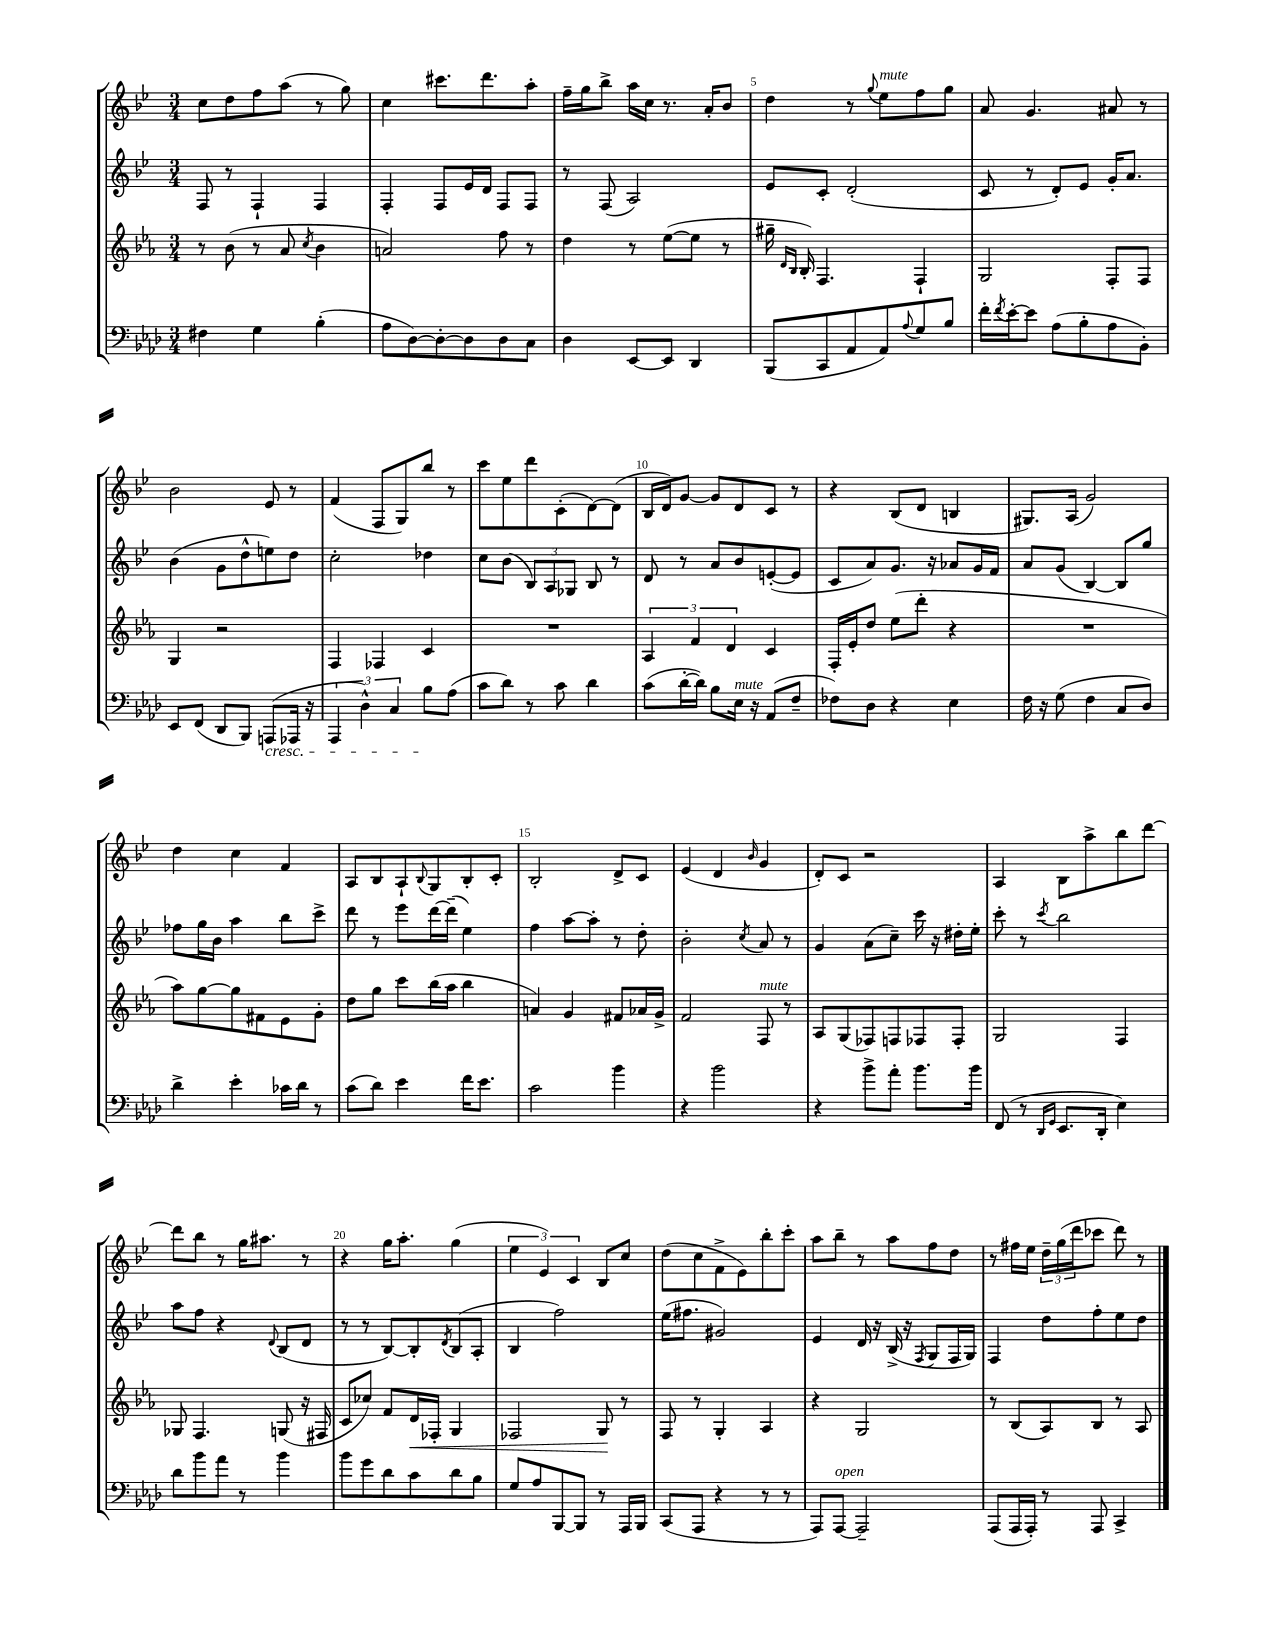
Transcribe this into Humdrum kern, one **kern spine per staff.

**kern	**kern	**kern	**kern
*staff4	*staff3	*staff2	*staff1
*clefF4	*clefG2	*clefG2	*clefG2
*k[b-e-a-d-]	*k[b-e-a-]	*k[b-e-]	*k[b-e-]
*M3/4	*M3/4	*M3/4	*M3/4
4F#	8r	8F	8cc
.	(8b-	8r	8dd
4G	8r	4F`	8ff
.	8a-	.	(8aa
.	8qcc	.	.
(4B-'	4b-	4F	8r
.	.	.	8gg)
=	=	=	=
8A-	2a)	4F'	4cc
[8D-)	.	.	.
8D-'_	.	8F	8.ccc#
8D-]	.	16e-	.
.	.	16d	8.ddd
8D-	8ff	8F	.
8C	8r	8F	8aa'
=	=	=	=
4D-	4dd	8r	16ff~
.	.	.	16gg
.	.	(8F	8bb-^
[8EE-	8r	2A)	16aa
.	.	.	16cc
8EE-]	([8ee-	.	8.r
4DD-	8ee-]	.	.
.	.	.	16a'
.	8r	.	8b-
=	=	=	=
(8BBB-	16gg#~	8e-	4dd
.	16qqd	.	.
.	16qqB-	.	.
.	16B-')	.	.
8CC	4.F	8c'	.
8AA-	.	(2d'	8r
.	.	.	8qqgg
8AA-)	.	.	8ee-
8qqA-	.	.	.
8G	4F`	.	8ff
8B-	.	.	8gg
=	=	=	=
16f'	2G	8c	8a
8qf	.	.	.
[16e-'	.	.	.
8e-]	.	8r	4.g
(8A-	.	8d')	.
8B-'	.	8e-	.
8A-	8F'	16g'	8a#
.	.	8.a	.
8BB-')	8F	.	8r
=	=	=	=
8EE-	4G	(4b-	2b-
(8FF	.	.	.
8DD-	2r	8g	.
8BBB-)	.	8dd^^	.
(8AAA	.	8ee)	8e-
16AAA-	.	8dd	8r
16r	.	.	.
=	=	=	=
6AAA-	4F	2cc'	(4f
6D-^^)	.	.	.
.	4F-	.	8F
6C	.	.	.
.	.	.	8G)
8B-	4c	4dd-	8bb-
(8A-	.	.	8r
=	=	=	=
8c	2.r	8cc	8ccc
8d-)	.	(8b-	8ee-
8r	.	12B-)	8ddd
.	.	12A	.
8c	.	.	(8c'
.	.	12G-	.
4d-	.	8B-	[8d)
.	.	8r	(8d]
=	=	=	=
(8c	6A-	8d	16B-
.	.	.	16d)
[16d-'	.	8r	[8g
.	6f	.	.
16d-])	.	.	.
8B-	.	8a	8g]
.	6d	.	.
16E-	.	8b-	8d
16r	.	.	.
(8AA-	4c	([8e'	8c
8F~	.	8e]	8r
=	=	=	=
8F-)	16F'	8c	4r
.	16e-'	.	.
8D-	8dd	8a)	.
4r	(8ee-	8.g	(8B-
.	8ddd'	.	8d
.	.	16r	.
4E-	4r	8a-	4B
.	.	16g	.
.	.	16f	.
=	=	=	=
16F	2.r	8a	8.G#)
16r	.	.	.
(8G	.	(8g	.
.	.	.	(16A
4F	.	[4B-)	2g)
8C	.	8B-]	.
8D-)	.	8gg	.
=	=	=	=
4d-^	8aa-)	8ff-	4dd
.	[8gg	16gg	.
.	.	16b-	.
4e-'	8gg]	4aa	4cc
.	8f#	.	.
16c-	8e-	8bb-	4f
16d-	.	.	.
8r	8g'	8ccc^	.
=	=	=	=
(8c	8dd	8ddd	8A
8d-)	8gg	8r	8B-
4e-	8ccc	8eee-	8A`
.	.	.	8qqB-
.	(16bb-	[16ddd	8G
.	16aa-	(16ddd~]	.
16f	4bb-	4ee-)	8B-'
8.e-	.	.	.
.	.	.	8c'
=	=	=	=
2c	4a)	4ff	2B-'
.	4g	[8aa	.
.	.	8aa']	.
4b-	8f#	8r	8d^
.	16a-	8dd'	8c
.	16g^	.	.
=	=	=	=
4r	2f	2b-'	(4e-
2b-	.	.	4d
.	.	8qcc	16qqb-
.	8F	8a	4g
.	8r	8r	.
=	=	=	=
4r	8A-	4g	8d')
.	(8G	.	8c
8b-^	8F-)	(8a	2r
8a-'	8F	8cc~)	.
8.b-	8F-	16ccc	.
.	.	16r	.
.	8F-'	16dd#'	.
16b-	.	16ee-'	.
=	=	=	=
(8FF	2G	8ccc'	4A
8r	.	8r	.
16qqDD-	.	.	.
16qqGG	.	8qccc	.
8.EE-	.	2bb-	8B-
.	.	.	8aa^
16DD-'	.	.	.
4E-)	4F	.	8bb-
.	.	.	[8ddd
=	=	=	=
8d-	8G-	8aa	8ddd]
8b-	4.F	8ff	8bb-
8a-	.	4r	8r
8r	.	.	16gg
.	.	.	8.aa#
.	.	8qqd	.
4b-	(8G	(8B-	.
.	16r	8d	8r
.	16F#	.	.
=	=	=	=
8b-	8c	8r	4r
8g	8cc-)	8r	.
8d-	8f	[8B-)	16gg
.	.	.	8.aa'
8c	16d	8B-']	.
.	16F-'	.	.
.	.	8qd	.
8d-	4G	(8B-	(4gg
8B-	.	8A'	.
=	=	=	=
8G	2F-	4B-	6ee-
8A-	.	.	.
.	.	.	6e-)
[8BBB-	.	2ff)	.
.	.	.	6c
8BBB-]	.	.	.
8r	8G	.	8B-
16AAA-	8r	.	8cc
16BBB-	.	.	.
=	=	=	=
(8CC	8F	(16ee-	(8dd
.	.	8.ff#	.
8AAA-	8r	.	8cc
4r	4G'	2g#)	8f^
.	.	.	8e-)
8r	4A-	.	8bb-'
8r	.	.	8ccc'
=	=	=	=
8AAA-)	4r	4e-	8aa
[8AAA-	.	.	8bb-~
2AAA-~]	2G	16d	8r
.	.	16r	.
.	.	(16B-^	8aa
.	.	16r	.
.	.	8qF	.
.	.	8G	8ff
.	.	16F	8dd
.	.	16G)	.
=	=	=	=
(8AAA-	8r	4F	8r
16AAA-	(8B-	.	16ff#
16AAA-')	.	.	16ee-
8r	8A-)	8dd	24dd~
.	.	.	(24gg
.	.	.	24ddd
8AAA-	8B-	8ff'	8ccc-
4CC^	8r	8ee-	8ddd)
.	8A-	8dd	8r
==	==	==	==
*-	*-	*-	*-
